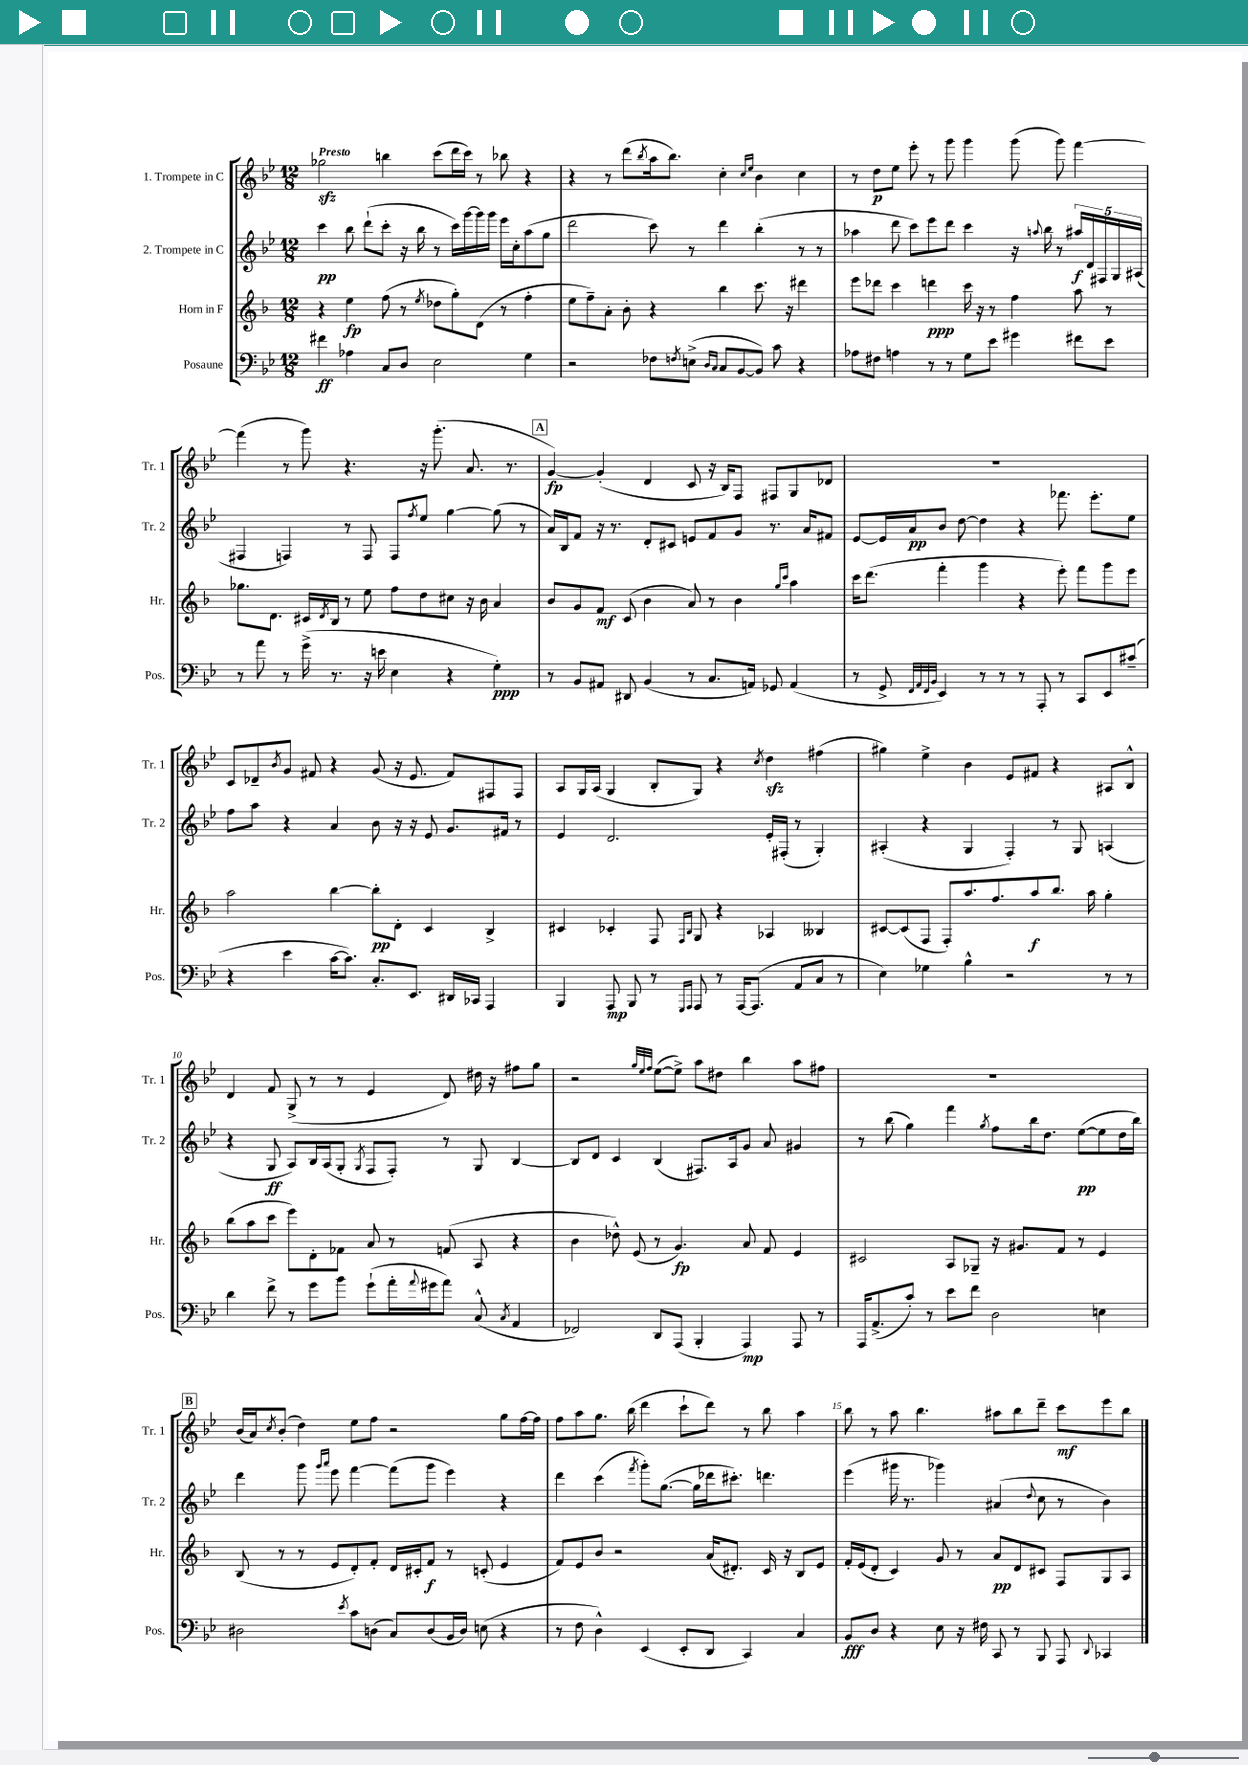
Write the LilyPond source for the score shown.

<<
\new StaffGroup <<
\new Staff = "s0" \with { instrumentName = "1. Trompete in C" shortInstrumentName = "Tr. 1" } {
    \clef treble \key bes \major \numericTimeSignature \time 12/8 \tempo "Presto"
    ges''2\sfz b''4 c'''8( d'''16 c'''16) r8 bes''8 r4 |
    r4 r8 d'''8( \acciaccatura { bes''8 } a''16 bes''8.) c''4-. \grace { c''16 ees''16 } bes'4 c''4 |
    r8 d''8\p ees''8 ees'''8-. r8 g'''8 g'''4 g'''8( g'''8) f'''4~ |
    f'''4( r8 g'''8) r4. r16 g'''8.-.( a'8. r8. |
    \mark \markup { \box "A" } g'4~\fp) g'4-.( d'4 c'8 r16 bes16) f8 fis8 g8 des'8 |
    R1. |
    c'8 des'8-- \acciaccatura { bes'8 } g'8 fis'8 r4 g'8( r16 ees'8. fis'8) fis8 fis8 |
    a8 g16 a16( g4 bes8-. g8) r4 \acciaccatura { c''8 } d''4\sfz fis''4( |
    gis''4) ees''4-> bes'4 ees'8 fis'8 r4 ais8 bes8-^ |
    d'4 f'8 g8->( r8 r8 ees'4 d'8) dis''16 r16 fis''8 g''8 |
    r2 \grace { g''32 ees''32 f''32 } ees''8~( ees''8->) a''8 dis''8 bes''4 a''8 fis''8 |
    R1. |
    \mark \markup { \box "B" } bes'16( a'16) \acciaccatura { c''8 } bes'8-.( d''4) ees''8 f''8 r2 g''8 f''16~ f''16 |
    f''8 a''8 g''8. bes''16( d'''4 c'''8-! d'''8) r8 bes''8 a''4 |
    bes''8 r8 a''8 bes''4. ais''8 bes''8 d'''8-- c'''8\mf ees'''8 bes''8 \bar "|." |
}
\new Staff = "s1" \with { instrumentName = "2. Trompete in C" shortInstrumentName = "Tr. 2" } {
    \clef treble \key bes \major \numericTimeSignature \time 12/8
    c'''4\pp bes''8 d'''8-!( c'''8-. r16 bes''16 r8 c'''16) g'''16~ g'''16 g'''16 ees'''16 c''16-. a''8( g''8 |
    d'''2 c'''8) r8 d'''4 bes''4-.( r8 r8 |
    aes''4 d'''8 c'''8) ees'''8 d'''8 c'''4 r16 \appoggiatura { a''8 } bes''16 r8 \tuplet 5/4 { ais''16\f d'16 fis16 g16 ais16( } |
    fis4 f4) r8 f8 f8 \acciaccatura { f''8 } ees''8 g''4~ g''8( r8 |
    \mark \markup { \box "A" } a'16) bes16 f'8 r16 r8. d'8-. cis'8 e'8 f'8 g'8 r8. a'16 fis'8 |
    ees'8~ ees'16 a'16\pp bes'8 d''8~ d''4 r4 fes'''8. ees'''8.-. ees''8 |
    f''8 a''8 r4 a'4 bes'8 r16 r16 ees'8 g'8. fis'16 r8 |
    ees'4 d'2. ees'16-. fis16-.( r8 g4-.) |
    ais4-.( r4 g4 f4-.) r8 g8 a4( |
    r4 g8\ff a8) bes16 a16( g8-. \acciaccatura { g8 } f8 f8-.) r8 g8 bes4~ |
    bes8 d'8 c'4 bes4( fis8.) a16 g'8 a'8 gis'4 |
    r8 bes''8( g''4) f'''4 \acciaccatura { g''8 } f''8 bes''16 d''8. ees''8~\pp( ees''8 d''16 bes''16) |
    \mark \markup { \box "B" } d'''4 g'''8 \grace { g'''16 a'''16 } ees'''8 f'''4~ f'''8( g'''8 ees'''4) r4 |
    d'''4 c'''4( \acciaccatura { f'''8 } g'''8-.) g''8.~( g''16 des'''16 cis'''8.-.) d'''4. |
    ees'''4( gis'''16 r8. ges'''4) ais'4( \appoggiatura { d''8 } c''8 r8 bes'4) \bar "|." |
}
\new Staff = "s2" \with { instrumentName = "Horn in F" shortInstrumentName = "Hr." } {
    \clef treble \key f \major \numericTimeSignature \time 12/8
    r4 e''4\fp f''8( r8 \acciaccatura { e''8 } des''8 g''8-.) d'8( r8 f''4-. |
    e''8 f''8--) a'8-. bes'8-. r4 bes''4 c'''8. r16 dis'''4 |
    e'''8 des'''8 c'''4 d'''4\ppp c'''16 r16 r8 f''4 a''8 r8 |
    ges''8. d'8. cis'16 \acciaccatura { d'8 } bes16 r8 e''8 f''8 d''8 cis''8 r16 bes'16 a'4 |
    \mark \markup { \box "A" } bes'8 g'8 f'8\mf c'8( bes'4 a'8) r8 bes'4 \grace { g''16 c'''16 } a''4 |
    c'''16 d'''8.( f'''4-. g'''4 r4 e'''8-.) f'''8 g'''8 e'''8 |
    a''2 bes''4~ bes''8-.\pp d'8-. c'4 bes4-> |
    cis'4 ces'4-. f8 \grace { f16 bes16 } g8 r4 aes4 beses4 |
    cis'8~ cis'8( f8 f8-.) a''8. f''8. a''8\f bes''8. a''16 g''4-. |
    bes''8( a''8 c'''8 e'''8) d'8-. fes'8 a'8 r8 f'8( a8 r4 |
    bes'4 des''8-^) e'8( r8 g'4.\fp) a'8 f'8 e'4 |
    cis'2 a8 ges8-- r16 gis'8. f'8 r8 e'4 |
    \mark \markup { \box "B" } bes8( r8 r8 e'8 d'8-.) f'8-. d'16 cis'16-. f'8\f r8 c'8-.( e'4 |
    f'8) e'8 bes'8 r2 a'16( dis'8.-.) c'16 r16 bes8 e'8 |
    f'16-. e'16( d'8-. c'4) g'8 r8 a'8\pp d'8 cis'8 f8 g8 a8 \bar "|." |
}
\new Staff = "s3" \with { instrumentName = "Posaune" shortInstrumentName = "Pos." } {
    \clef bass \key bes \major \numericTimeSignature \time 12/8
    fis'4\ff aes4 c8 d8 ees2 g4 |
    r2 fes8 \acciaccatura { f8 } e8->( \grace { d16 c16 } c8 bes,8~ bes,8) c'8 r4 |
    aes8 fis8 a4 r8 r8 g8 ees'8 gis'4 fis'8 ees'8 |
    r8 a'8 r8 g'16->( r8. r16 e'16 ees4 r4 g4-.\ppp) |
    \mark \markup { \box "A" } r8 bes,8 ais,8 dis,8 bes,4( r8 c8. a,16) ges,8 a,4( |
    r8 g,8-> \grace { f,32 a,32 f,32 bes,32 } ees,4) r8 r8 r8 a,,8-. r8 c,8 ees,8 cis'8--( |
    r4 ees'4 c'16~ c'8.) c8.-. ees,8. dis,16 ces,16 a,,4 |
    bes,,4 a,,8\mp bes,,8 r8 \grace { g,,16 a,,16 } a,,8 r8 a,,16~ a,,8.( a,8 c8 r8 |
    ees4) ges4 bes4-^ r2 r8 r8 |
    d'4 f'8-> r8 g'8 bes'8 g'8-!( a'16-. \appoggiatura { a'8 } gis'16 a'8) c8-^( \acciaccatura { c8 } a,4 |
    fes,2) d,8 a,,8( bes,,4-. a,,4\mp) a,,8 r8 |
    a,,16 a,8.->( c'8-.) r8 ees'8 f'8 d2 e4 |
    \mark \markup { \box "B" } dis2 \acciaccatura { ees'8 } c'8 d8( c8) d8( bes,16 d16) e8( r4 |
    r8 f8 d4-^) ees,4( ees,8-. d,8 c,4) c4 |
    bes,8\fff d8 r4 ees8 r16 fis16 c,8 r8 bes,,8 a,,8 \appoggiatura { d,8 } ces,4 \bar "|." |
}
>>
>>
